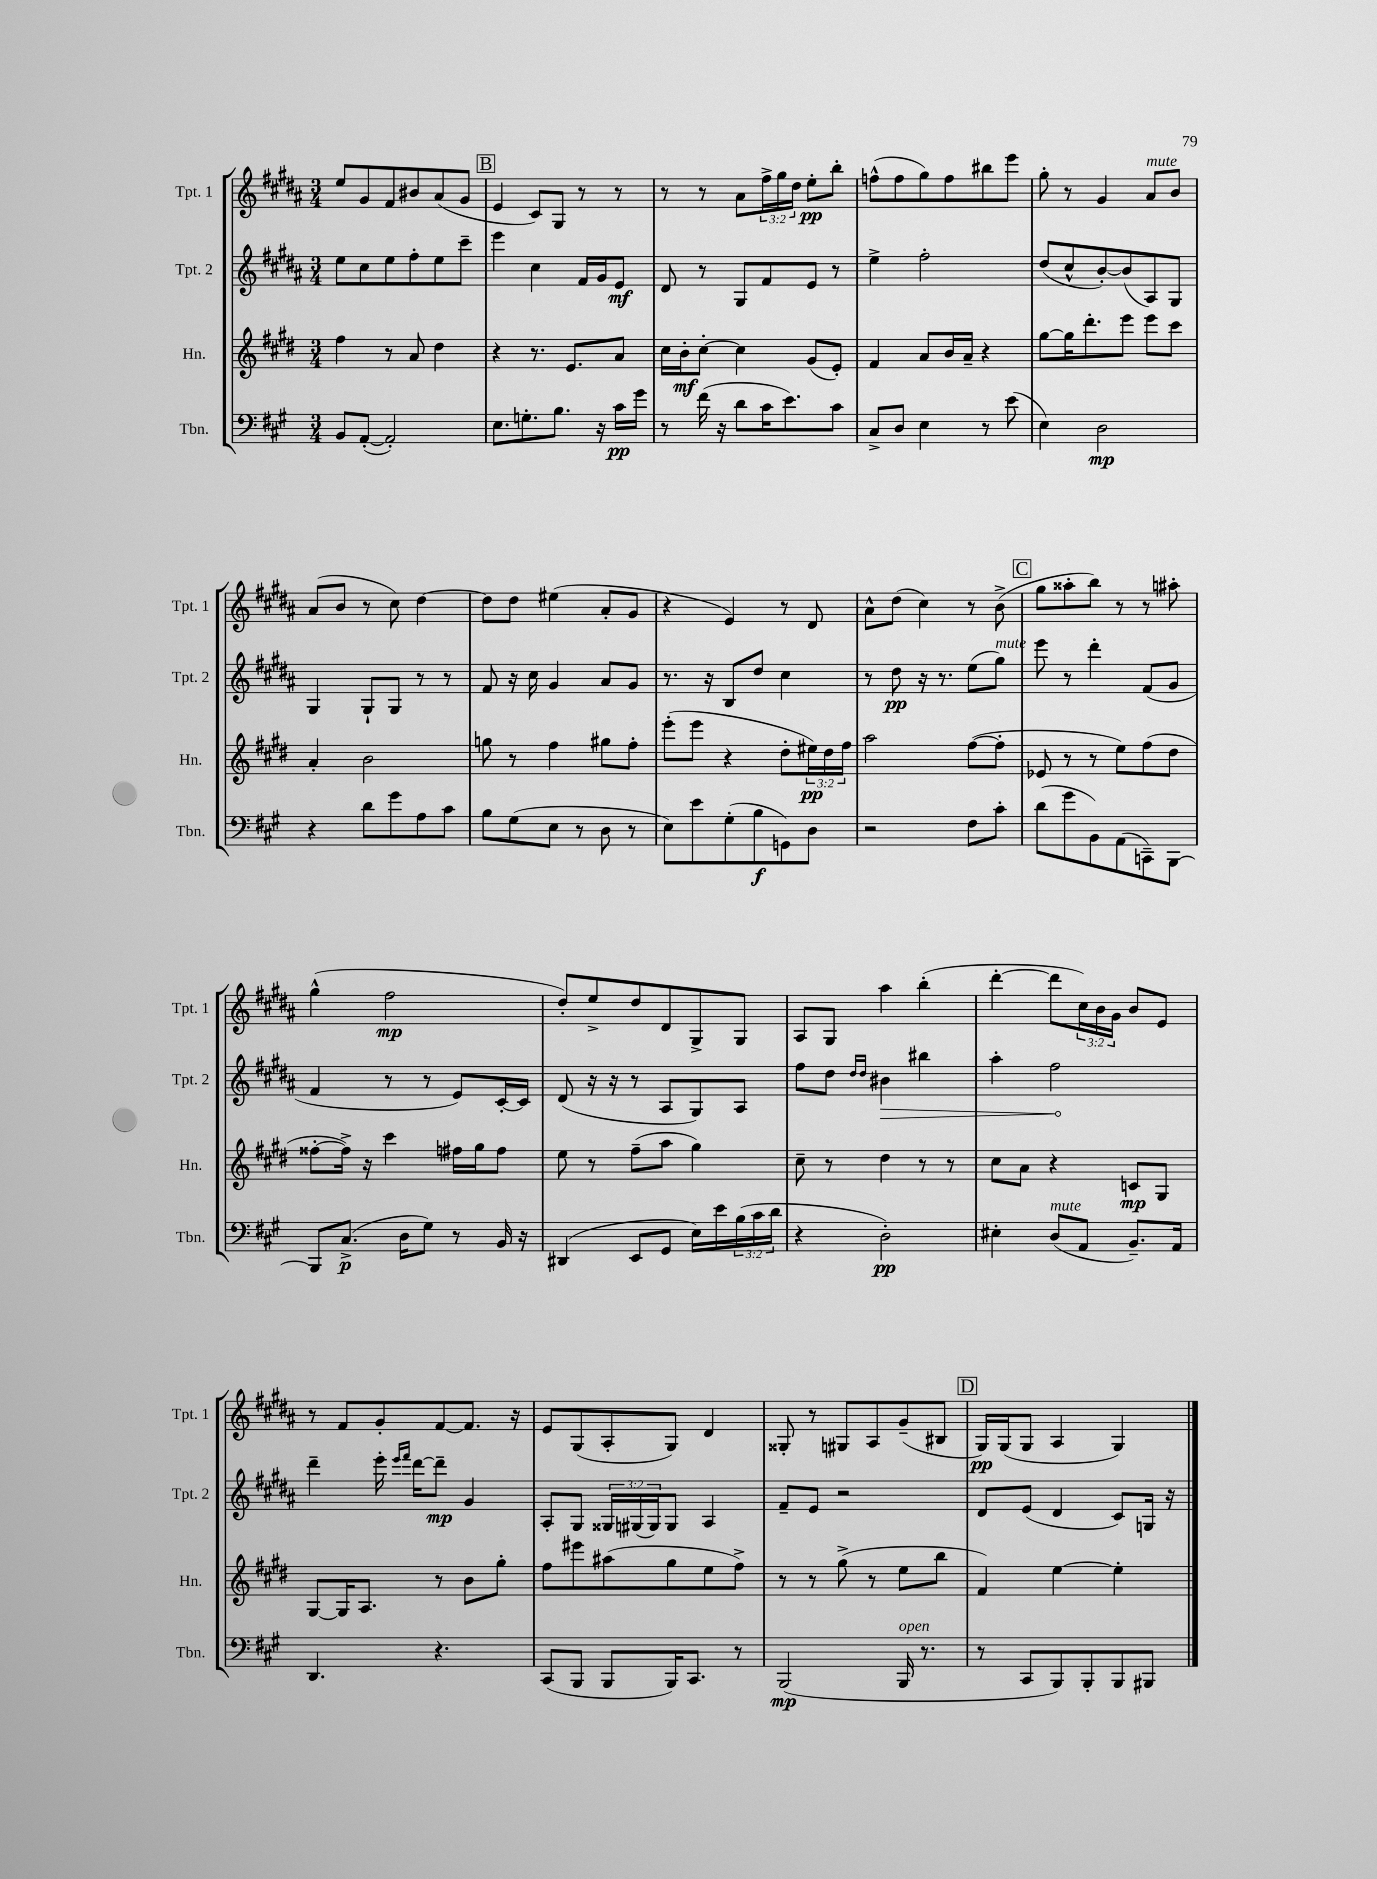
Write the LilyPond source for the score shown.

<<
\new StaffGroup <<
\new Staff = "s0" \with { instrumentName = "Tpt. 1" shortInstrumentName = "Tpt. 1" } {
    \clef treble \key b \major \numericTimeSignature \time 3/4 \override Staff.TupletNumber.text = #tuplet-number::calc-fraction-text
    e''8 gis'8 fis'8 bis'8 ais'8( gis'8 |
    \mark \markup { \box "B" } e'4 cis'8) gis8 r8 r8 |
    r8 r8 ais'8 \tuplet 3/2 { fis''16-> gis''16 dis''16 } e''8-.\pp b''8-. |
    f''8-^( f''8 gis''8) f''8 bis''8 e'''8 |
    gis''8-. r8 gis'4 ais'8^\markup { \italic "mute" } b'8 |
    ais'8( b'8 r8 cis''8) dis''4~ |
    dis''8 dis''8 eis''4( ais'8-. gis'8 |
    r4 e'4) r8 dis'8 |
    ais'8-^ dis''8( cis''4) r8 b'8->( |
    \mark \markup { \box "C" } gis''8 aisis''8-. b''8) r8 r8 ais''8-. |
    gis''4-^( fis''2\mp |
    dis''8-.) e''8-> dis''8 dis'8 gis8-> gis8 |
    ais8 gis8 ais''4 b''4-.( |
    dis'''4~-. dis'''8 \tuplet 3/2 { cis''16) b'16 gis'16 } b'8 e'8 |
    r8 fis'8 gis'8-. fis'8~ fis'8. r16 |
    e'8 gis8( ais8-. gis8) dis'4 |
    gisis8-. r8 gis8 ais8 gis'8--( bis8 |
    \mark \markup { \box "D" } gis16\pp) gis16( gis8 ais4 gis4) \bar "|." |
}
\new Staff = "s1" \with { instrumentName = "Tpt. 2" shortInstrumentName = "Tpt. 2" } {
    \clef treble \key b \major \numericTimeSignature \time 3/4 \override Staff.TupletNumber.text = #tuplet-number::calc-fraction-text
    e''8 cis''8 e''8 fis''8-. e''8 cis'''8-- |
    \mark \markup { \box "B" } e'''4 cis''4 fis'16 gis'16 e'8\mf |
    dis'8 r8 gis8 fis'8 e'8 r8 |
    e''4-> fis''2-. |
    dis''8( cis''8-^ b'8~-.) b'8( ais8) gis8 |
    gis4 gis8-! gis8 r8 r8 |
    fis'8 r16 cis''16 gis'4 ais'8 gis'8 |
    r8. r16 b8 dis''8 cis''4 |
    r8 dis''8\pp r16 r8. e''8( gis''8^\markup { \italic "mute" }) |
    \mark \markup { \box "C" } e'''8 r8 dis'''4-. fis'8( gis'8 |
    fis'4 r8 r8 e'8) cis'16~-. cis'16 |
    dis'8( r16 r16 r8 ais8 gis8) ais8 |
    fis''8 dis''8 \grace { dis''16 dis''16 } \once \override Hairpin.circled-tip = ##t bis'4\> bis''4 |
    ais''4-. fis''2\! |
    dis'''4-- e'''16-. \grace { e'''16 fis'''16 } dis'''16~ dis'''8--\mp gis'4 |
    ais8-. gis8 \tuplet 3/2 { gisis16 gis16( gis16) } gis8 ais4 |
    fis'8-- e'8 r2 |
    \mark \markup { \box "D" } dis'8 e'8( dis'4 cis'8) g16 r16 \bar "|." |
}
\new Staff = "s2" \with { instrumentName = "Hn." shortInstrumentName = "Hn." } {
    \clef treble \key e \major \numericTimeSignature \time 3/4 \override Staff.TupletNumber.text = #tuplet-number::calc-fraction-text
    fis''4 r8 a'8 dis''4 |
    \mark \markup { \box "B" } r4 r8. e'8. a'8 |
    cis''16 b'16-.\mf cis''8~-. cis''4 gis'8( e'8-.) |
    fis'4 a'8 b'16 a'16-- r4 |
    gis''8~ gis''16 dis'''8.-. e'''8 e'''8 cis'''8 |
    a'4-. b'2 |
    g''8 r8 fis''4 gis''8 fis''8-. |
    e'''8-.( e'''8 r4 dis''8-. \tuplet 3/2 { eis''16\pp) dis''16 fis''16 } |
    a''2 fis''8~( fis''8-. |
    \mark \markup { \box "C" } ees'8 r8 r8 e''8) fis''8( dis''8 |
    fisis''8~-. fisis''16->) r16 cis'''4 fis''16 gis''16 fis''8 |
    e''8 r8 fis''8--( a''8 gis''4) |
    cis''8-- r8 dis''4 r8 r8 |
    cis''8 a'8 r4 c'8\mp gis8 |
    gis8~ gis16 a8. r8 b'8 gis''8-. |
    fis''8 eis'''8 ais''8( gis''8 e''8 fis''8->) |
    r8 r8 gis''8->( r8 e''8 b''8 |
    \mark \markup { \box "D" } fis'4) e''4~ e''4-. \bar "|." |
}
\new Staff = "s3" \with { instrumentName = "Tbn." shortInstrumentName = "Tbn." } {
    \clef bass \key a \major \numericTimeSignature \time 3/4 \override Staff.TupletNumber.text = #tuplet-number::calc-fraction-text
    b,8 a,8~-.( a,2-.) |
    \mark \markup { \box "B" } e8. g8.-. b8. r16 cis'16\pp gis'16 |
    r8 fis'16( r16 d'8 cis'16 e'8.) cis'8 |
    cis8-> d8 e4 r8 e'8( |
    e4) d2\mp |
    r4 d'8 gis'8 a8 cis'8 |
    b8 gis8( e8 r8 d8 r8 |
    e8) e'8 gis8-.( b8\f g,8) d8 |
    r2 fis8 cis'8-. |
    \mark \markup { \box "C" } d'8( gis'8 b,8) a,8( c,8--) b,,8~ |
    b,,8 cis8.->\p( d16 gis8) r8 b,16 r16 |
    dis,4( e,8 gis,8 e16) e'16 \tuplet 3/2 { b16( cis'16 d'16 } |
    r4 d2-.\pp) |
    eis4-. d8^\markup { \italic "mute" }( a,8 b,8.--) a,16 |
    d,4. r4. |
    cis,8( b,,8 b,,8 b,,16) cis,8. r8 |
    b,,2\mp( b,,16^\markup { \italic "open" } r8. |
    \mark \markup { \box "D" } r8 cis,8 b,,8) b,,8-. b,,8 bis,,8 \bar "|." |
}
>>
>>
\layout { \context { \Score \remove "Bar_number_engraver" } }
